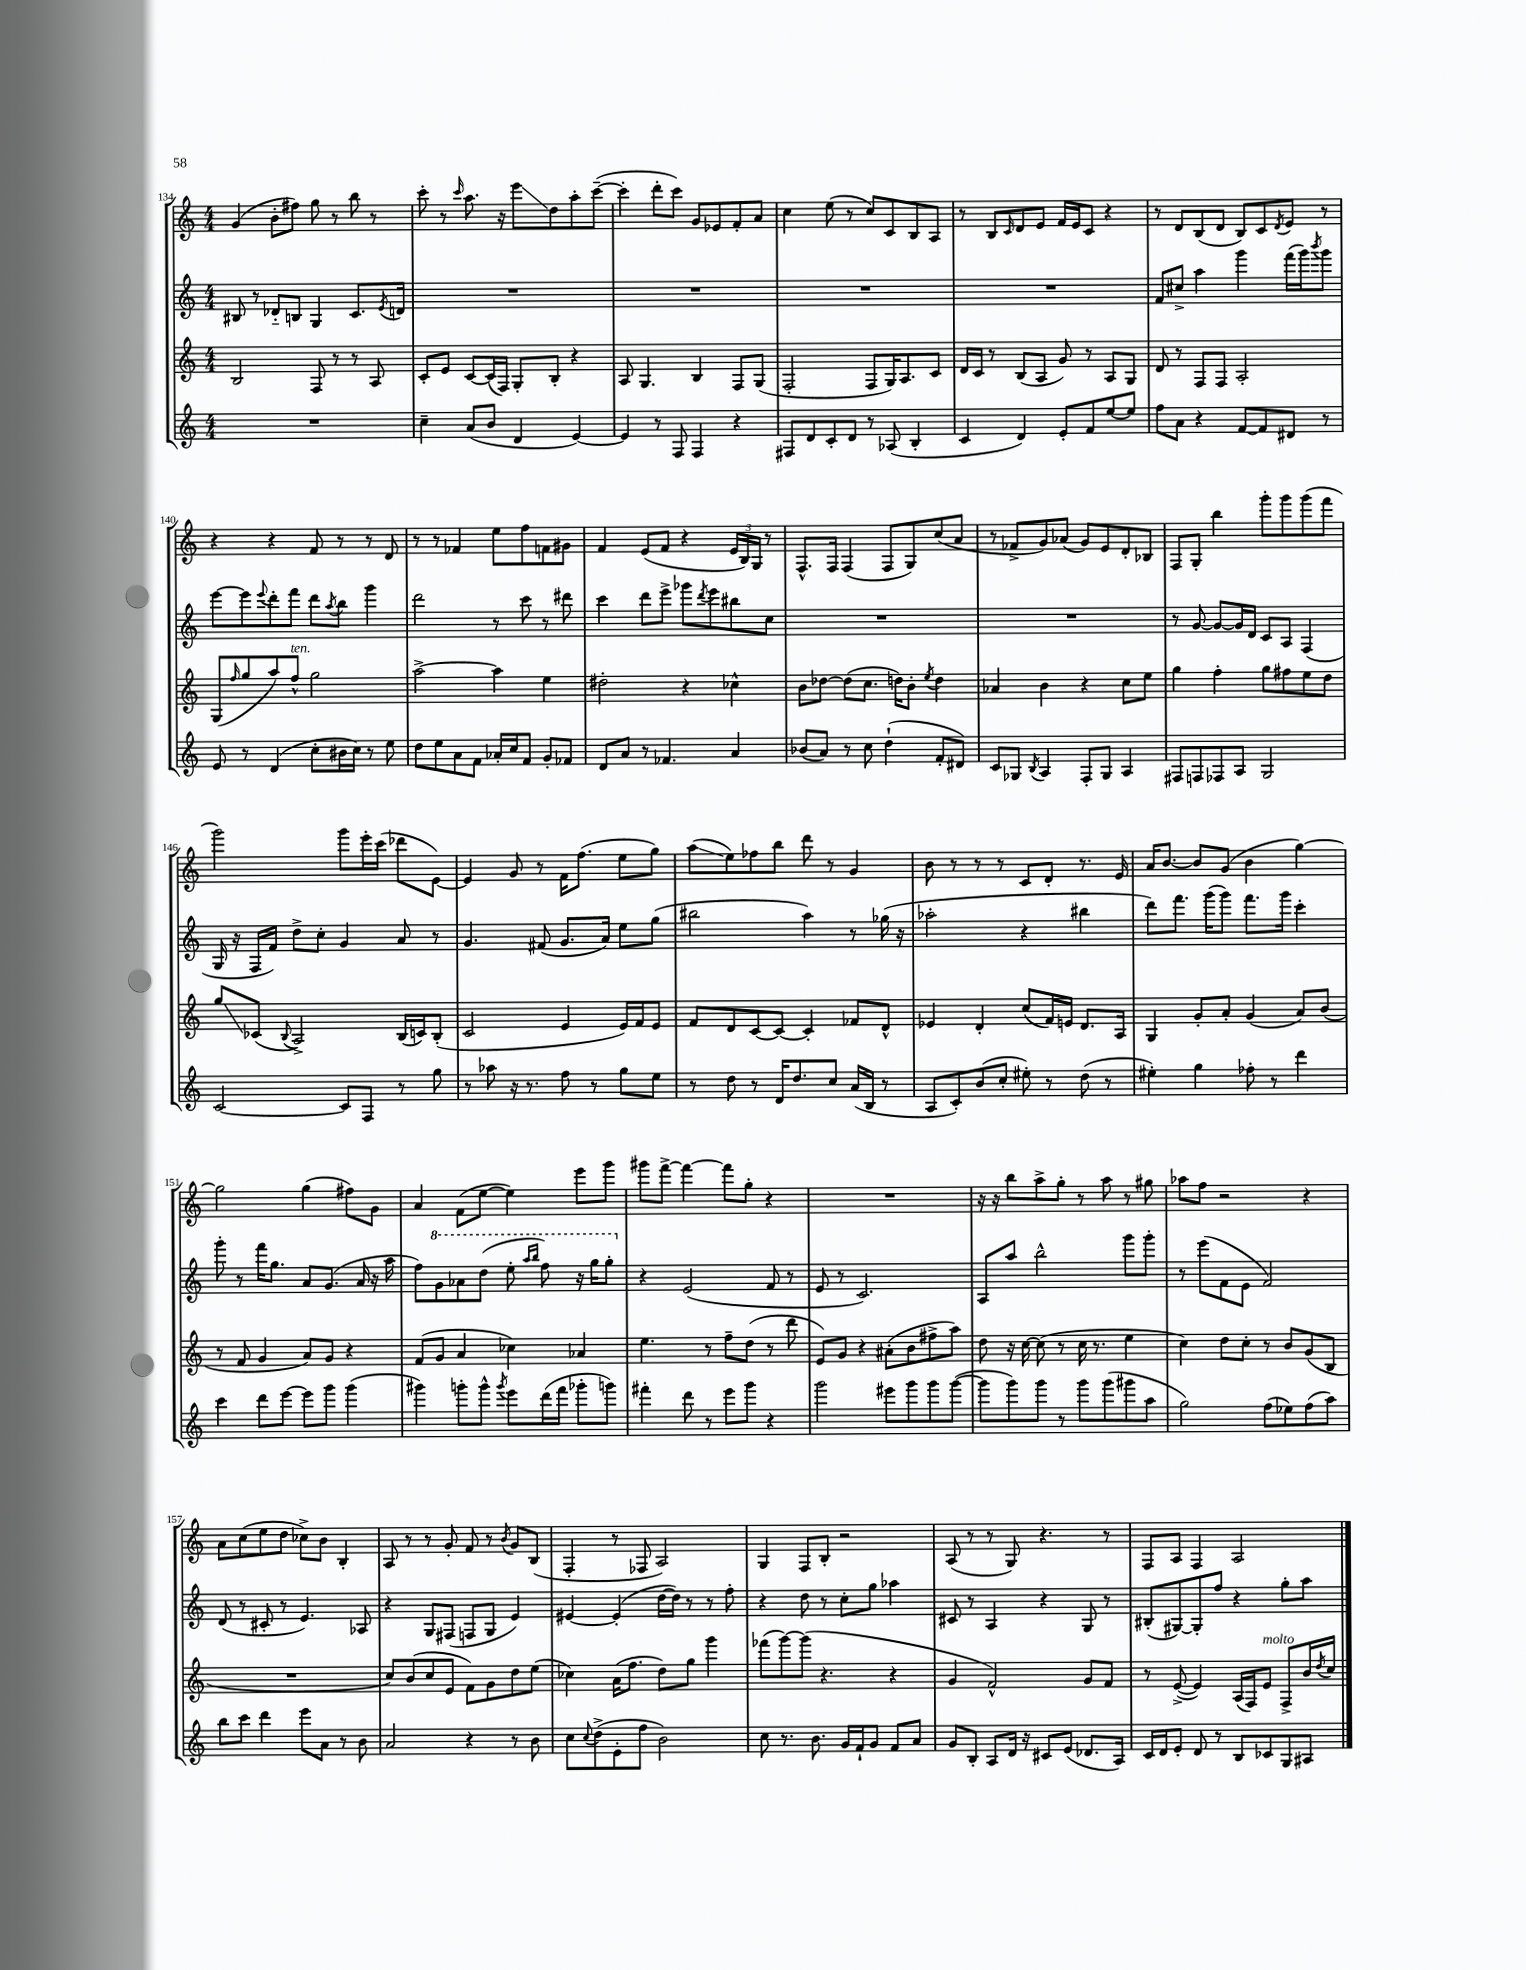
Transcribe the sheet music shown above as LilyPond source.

<<
\new StaffGroup <<
\new Staff = "s0" {
    \clef treble \key c \major \numericTimeSignature \time 4/4
    g'4( b'8-. fis''8) g''8 r8 b''8 r8 |
    c'''8-. r8 \grace { c'''16 } a''8. r16 e'''8\glissando d''8 a''8-. c'''8~--( |
    c'''4-. d'''8-. c'''8) g'8 ees'8 f'8-. a'8 |
    c''4 e''8( r8 c''8) c'8 b8 a8 |
    r8 b8 \grace { c'16 } d'8 e'8 f'16 e'16 c'8 r4 |
    r8 d'8 b8( d'8 b8) c'8 \acciaccatura { d'8 } e'8 r8 |
    r4 r4 f'8 r8 r8 d'8 |
    r8 r8 fes'4 e''8 f''8 f'8 gis'8 |
    f'4 e'8( f'8 r4 \tuplet 3/2 { e'16 b16) g16 } r8 |
    f8.-^ f16 f4( f8 g8) c''8( a'8 |
    r8 fes'8-> g'8) aes'8( g'8) e'8 d'8-. bes8 |
    f8 g8-. b''4 g'''8-. g'''8 g'''8( f'''8 |
    g'''2) g'''8 e'''16-. c'''16( des'''8 e'8~) |
    e'4 g'8 r8 f'16 f''8.( e''8 g''8) |
    a''8\glissando( e''8) fes''8 b''8 d'''8 r8 g'4 |
    b'8 r8 r8 r8 c'8 d'8-. r8. e'16 |
    a'16 b'8.~ b'8 g'8( b'4 g''4~) |
    g''2 g''4( fis''8) g'8 |
    a'4 f'8( e''8~ e''4) e'''8 g'''8 |
    gis'''8 f'''8~-> f'''4~ f'''8 g''8-. r4 |
    R1 |
    r16 r16 b''8 a''8-> g''8-. r8 a''8 r8 gis''8 |
    aes''8 f''8 r2 r4 |
    a'8 c''8( e''8 d''8 ces''8->) b'8 b4-. |
    a8 r8 r8 g'8-. f'8 r8 \acciaccatura { b'8 } g'8 b8( |
    f4-. r8 fes8 a2) |
    g4 f8 b8-. r2 |
    a8( r8 r8 g8) r4. r8 |
    f8 a8 f4 a2 \bar "|." |
}
\new Staff = "s1" {
    \clef treble \key c \major \numericTimeSignature \time 4/4
    bis8 r8 des'8-_ b8 g4 c'8. \acciaccatura { e'8 } d'16 |
    R1 |
    R1 |
    R1 |
    R1 |
    f'8 cis''8-> a''4 g'''4 f'''16( g'''16) \acciaccatura { b'''8 } g'''8 |
    e'''8~ e'''8 \appoggiatura { e'''8 } d'''8-. f'''8 d'''8 \acciaccatura { a''8 } b''8 g'''4 |
    d'''2 r8 c'''8 r8 dis'''8 |
    c'''4 d'''8 e'''8-> ges'''8 \acciaccatura { d'''8 } e'''8 bis''8 c''8 |
    R1 |
    R1 |
    r8 g'8~ g'8~ g'16 d'16 c'8 a8 f4( |
    g16 r16 f16 f'16) d''8-> c''8-. g'4 a'8 r8 |
    g'4. fis'8( g'8. a'16) e''8 g''8( |
    bis''2 a''4) r8 ges''16( r16 |
    aes''2-. r4 bis''4 |
    d'''8) f'''8. g'''16( g'''8) f'''8. g'''16 c'''4-. |
    g'''8-. r8 f'''16 g''8. a'8 g'8.( a'16 r16 a''16 |
    f''8) \ottava #1 g''8 aes''8 d'''8( e'''8-. \grace { a'''16 b'''16 } f'''8) r16 g'''16 g'''8-. \ottava #0 |
    r4 e'2( f'8 r8 |
    e'8 r8 c'2.) |
    a8 a''8 b''2-^ g'''8 g'''8-. |
    r8 e'''8( f'8 e'8 f'2) |
    d'8( r8 cis'8-. r8 e'4.) aes8 |
    r4 g8 fis8( f8 g8 e'4) |
    eis'4~ eis'4-.( d''16~ d''16) r8 r8 f''8-. |
    r4 d''8 r8 c''8-. g''8 aes''4 |
    cis'8 r8 a4 r4 g8 r8 |
    bis8-.( gis8~) gis8-. f''8 r4 g''8-. a''8 \bar "|." |
}
\new Staff = "s2" {
    \clef treble \key c \major \numericTimeSignature \time 4/4
    b2 f8 r8 r8 a8 |
    c'8-. e'8 c'8~ c'16( f16) g8-. b8-. r4 |
    a8 g4. b4 f8 g8( |
    f2-. f8 g16) a8. c'8 |
    d'16 c'16 r8 b8( a8 g'8) r8 a8 g8 |
    d'8 r8 f8 f8 a2-. |
    g8( \grace { f''16 } g''8 a''8) f''8-^^\markup { \italic "ten." } g''2 |
    a''2~-> a''4 e''4 |
    dis''2-. r4 ces''4-^ |
    b'8 des''8~ des''8( c''8. d''16) b'8-. \acciaccatura { e''8 } d''4 |
    aes'4 b'4 r4 c''8 e''8 |
    g''4 f''4-. g''8 fis''8 e''8 d''8 |
    g''8\glissando ces'8( \appoggiatura { b8 } a2->) b16( c'16) b8-.( |
    c'2 e'4 e'16) f'16 e'8 |
    f'8 d'8 c'8~ c'8~ c'4-. fes'8 d'8-^ |
    ees'4 d'4-. c''8( f'16) e'16 d'8. a16 |
    g4 g'8-. a'8-. g'4( a'8) b'8( |
    r8 f'8 g'4 a'8) g'8 r4 |
    f'8( g'8 a'4 ces''4) aes'4 |
    e''4. r8 f''8-- d''8( r8 d'''8 |
    e'8) g'8 r4 ais'8-.( b'8 fis''8-> a''8) |
    d''8 r16 c''16~ c''8( r8 c''16 r8. e''4 |
    c''4) d''8 c''8-. r8 b'8 g'8( b8 |
    R1 |
    c''8) b'8( c''8 e'8 f'8) g'8 d''8 e''8( |
    ces''4) a'16( f''8. d''8) g''8 g'''4 |
    fes'''8( g'''8~) g'''8( r4. r4 |
    g'4 f'2-^) g'8 f'8 |
    r8 e'8~->( e'4) a16( f16) e'8^\markup { \italic "molto" } f8-> b'16 \acciaccatura { d''8 } c''16 \bar "|." |
}
\new Staff = "s3" {
    \clef treble \key c \major \numericTimeSignature \time 4/4
    R1 |
    c''4-- a'8( b'8 d'4 e'4~) |
    e'4 r8 f8 f4 r4 |
    fis8 d'8 c'8-. d'8 r8 aes8( b4-. |
    c'4 d'4) e'8-. f'8 e''8~ e''8 |
    f''8 a'8 r4 f'8~ f'8 dis'8 r8 |
    e'8 r8 d'4( c''8-. bis'16 c''16) r8 e''8 |
    d''8 e''8 a'8 f'8 aes'16-. c''16 f'8 g'8-. fes'8 |
    d'8 a'8 r8 fes'4. a'4 |
    bes'8( a'8) r8 c''8 d''4-!( f'8-. dis'8) |
    c'8 ges8 \acciaccatura { b8 } a4 f8-. ges8 a4 |
    fis8 f8 fes8 a8 g2 |
    c'2~ c'8 f8 r8 g''8 |
    r8 aes''8 r16 r8. f''8 r8 g''8 e''8 |
    r8 d''8 r8 d'16 d''8. c''8 a'16( b16 r8 |
    a8 c'8-.) b'8( c''8-. eis''8-.) r8 d''8( r8 |
    eis''4-.) g''4 fes''8-. r8 d'''4 |
    c'''4 d'''8 e'''8~ e'''8 g'''8 g'''4( |
    gis'''4) g'''8-. g'''8-^ \acciaccatura { g'''8 } e'''8 d'''16( f'''16 ges'''8-. g'''8) |
    fis'''4-. d'''8 r8 e'''8 g'''8 r4 |
    g'''2 eis'''8 g'''8 g'''8 g'''8~( |
    g'''8 g'''8) g'''8 r8 g'''8 g'''8( gis'''8 a''8 |
    g''2) f''8( ees''8) f''8( a''8) |
    b''8 c'''8 d'''4 e'''8 a'8 r8 b'8 |
    a'2 r4 r8 b'8 |
    c''8 \appoggiatura { c''8 } d''8->( e'8-. f''8 b'2) |
    c''8 r8. b'8. g'16 f'16-! g'8 f'8 a'8 |
    g'8 b8-. a8 d'16 r16 cis'8 e'8( des'8. a16) |
    c'16 d'16 e'8-. d'8 r8 b8 ces'8 g8 ais8 \bar "|." |
}
>>
>>
\layout { \context { \Score currentBarNumber = #134 } }
